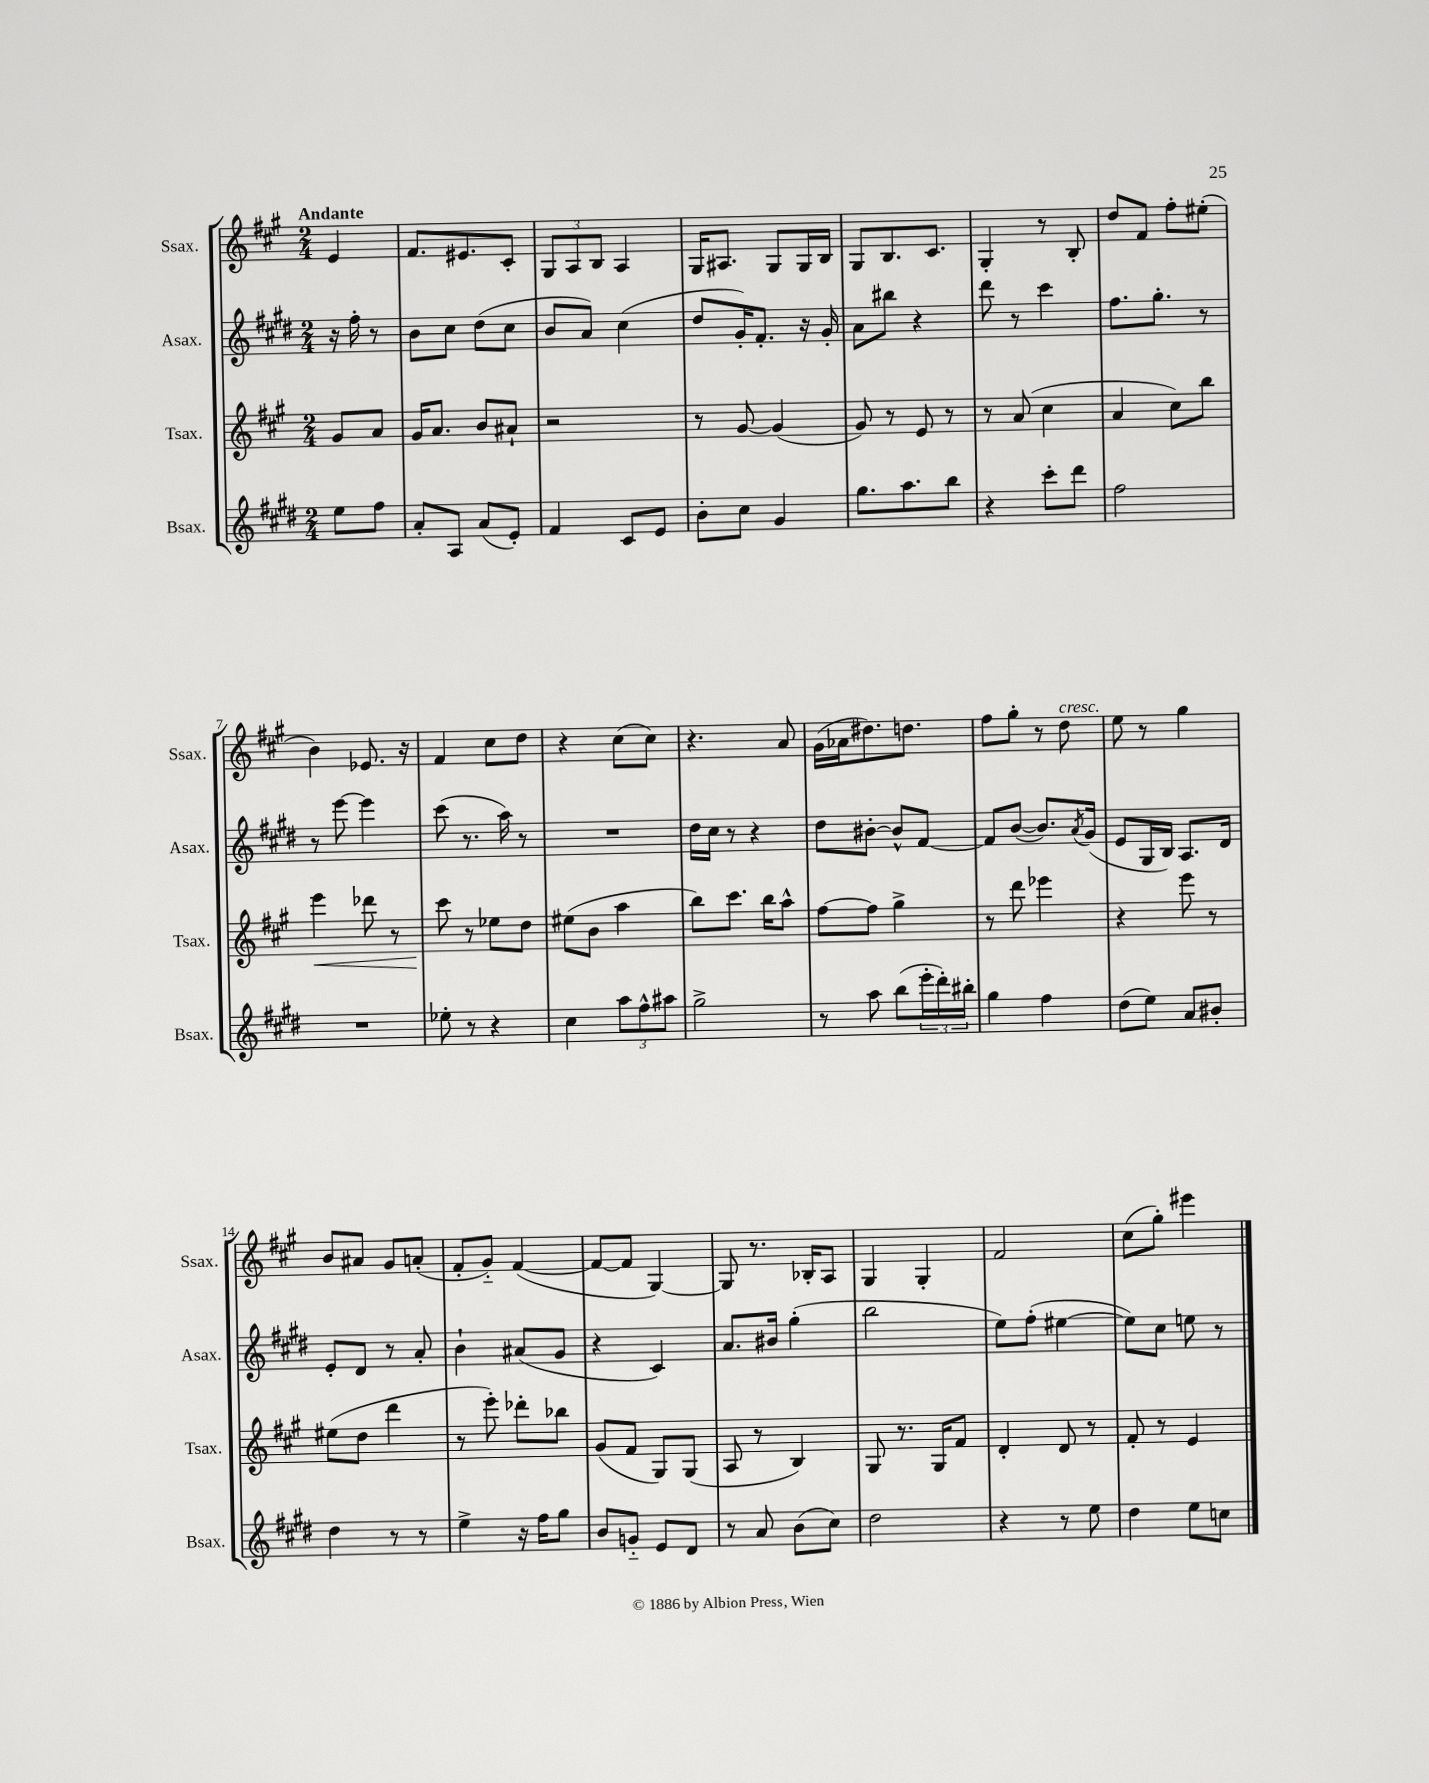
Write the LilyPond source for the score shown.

<<
\new StaffGroup <<
\new Staff = "s0" \with { instrumentName = "Ssax." shortInstrumentName = "Ssax." } {
    \clef treble \key a \major \numericTimeSignature \time 2/4 \partial 4 \tempo "Andante"
    e'4 |
    fis'8. eis'8. cis'8-. |
    \tuplet 3/2 { gis8 a8 b8 } a4 |
    gis16 ais8. gis8 gis16 b16 |
    gis8 b8. cis'8. |
    gis4-. r8 b8-. |
    d''8 fis'8 fis''8-. eis''8-.( |
    b'4) ees'8. r16 |
    fis'4 cis''8 d''8 |
    r4 cis''8( cis''8) |
    r4. a'8 |
    gis'16( aes'16 dis''8.) d''8. |
    fis''8 gis''8-. r8 d''8^\markup { \italic "cresc." } |
    e''8 r8 gis''4 |
    b'8 ais'8 gis'8 a'8-.( |
    fis'8-. gis'8-_) fis'4~( |
    fis'8~ fis'8 gis4~) |
    gis8 r8. bes16-. a8 |
    gis4 gis4-. |
    fis'2 |
    cis''8( gis''8-.) eis'''4 \bar "|." |
}
\new Staff = "s1" \with { instrumentName = "Asax." shortInstrumentName = "Asax." } {
    \clef treble \key e \major \numericTimeSignature \time 2/4 \partial 4
    r16 fis''16-. r8 |
    b'8 cis''8 dis''8( cis''8 |
    b'8 a'8) cis''4( |
    dis''8 gis'16-.) fis'8.-. r16 gis'16-. |
    a'8 bis''8 r4 |
    dis'''8 r8 cis'''4 |
    fis''8. gis''8.-. r8 |
    r8 e'''8~ e'''4 |
    cis'''8( r8. a''16) r8 |
    R2 |
    dis''16 cis''16 r8 r4 |
    dis''8 bis'8~-. bis'8-^ fis'8~ |
    fis'8 b'8~( b'8.) \acciaccatura { a'8 } gis'16( |
    e'8 gis16 b16) a8. dis'16 |
    e'8-. dis'8 r8 a'8-. |
    b'4-! ais'8( gis'8 |
    r4 cis'4) |
    a'8. bis'16 gis''4-.( |
    b''2 |
    e''8) fis''8-.( eis''4~ |
    eis''8) cis''8 e''8 r8 \bar "|." |
}
\new Staff = "s2" \with { instrumentName = "Tsax." shortInstrumentName = "Tsax." } {
    \clef treble \key a \major \numericTimeSignature \time 2/4 \partial 4
    gis'8 a'8 |
    gis'16 a'8. b'8 ais'8-! |
    r2 |
    r8 gis'8~ gis'4( |
    gis'8) r8 e'8 r8 |
    r8 a'8( cis''4 |
    a'4 cis''8) b''8 |
    e'''4\< des'''8 r8 |
    cis'''8\! r8 ees''8 d''8 |
    eis''8( b'8 a''4 |
    b''8) cis'''8. b''16 a''8-^ |
    fis''8~ fis''8 gis''4-> |
    r8 d'''8 ees'''4 |
    r4 e'''8 r8 |
    eis''8( d''8 d'''4 |
    r8 e'''8-.) des'''8-. bes''8 |
    gis'8( fis'8 gis8) gis8( |
    a8 r8 b4) |
    gis8 r8. gis16 fis'8 |
    d'4-. d'8 r8 |
    fis'8-. r8 e'4 \bar "|." |
}
\new Staff = "s3" \with { instrumentName = "Bsax." shortInstrumentName = "Bsax." } {
    \clef treble \key e \major \numericTimeSignature \time 2/4 \partial 4
    e''8 fis''8 |
    a'8-. a8 a'8( e'8-.) |
    fis'4 cis'8 e'8 |
    b'8-. cis''8 gis'4 |
    gis''8. a''8. b''8 |
    r4 cis'''8-. dis'''8 |
    fis''2 |
    R2 |
    ees''8-. r8 r4 |
    cis''4 \tuplet 3/2 { a''8 fis''8-^ ais''8 } |
    gis''2-> |
    r8 a''8 b''8( \tuplet 3/2 { e'''16-. dis'''16-.) bis''16-. } |
    gis''4 fis''4 |
    dis''8( e''8) a'8 bis'8-. |
    dis''4 r8 r8 |
    e''4-> r16 fis''16 gis''8 |
    b'8 g'8-_ e'8 dis'8 |
    r8 a'8 b'8( cis''8) |
    dis''2 |
    r4 r8 e''8 |
    dis''4 e''8 c''8 \bar "|." |
}
>>
>>
